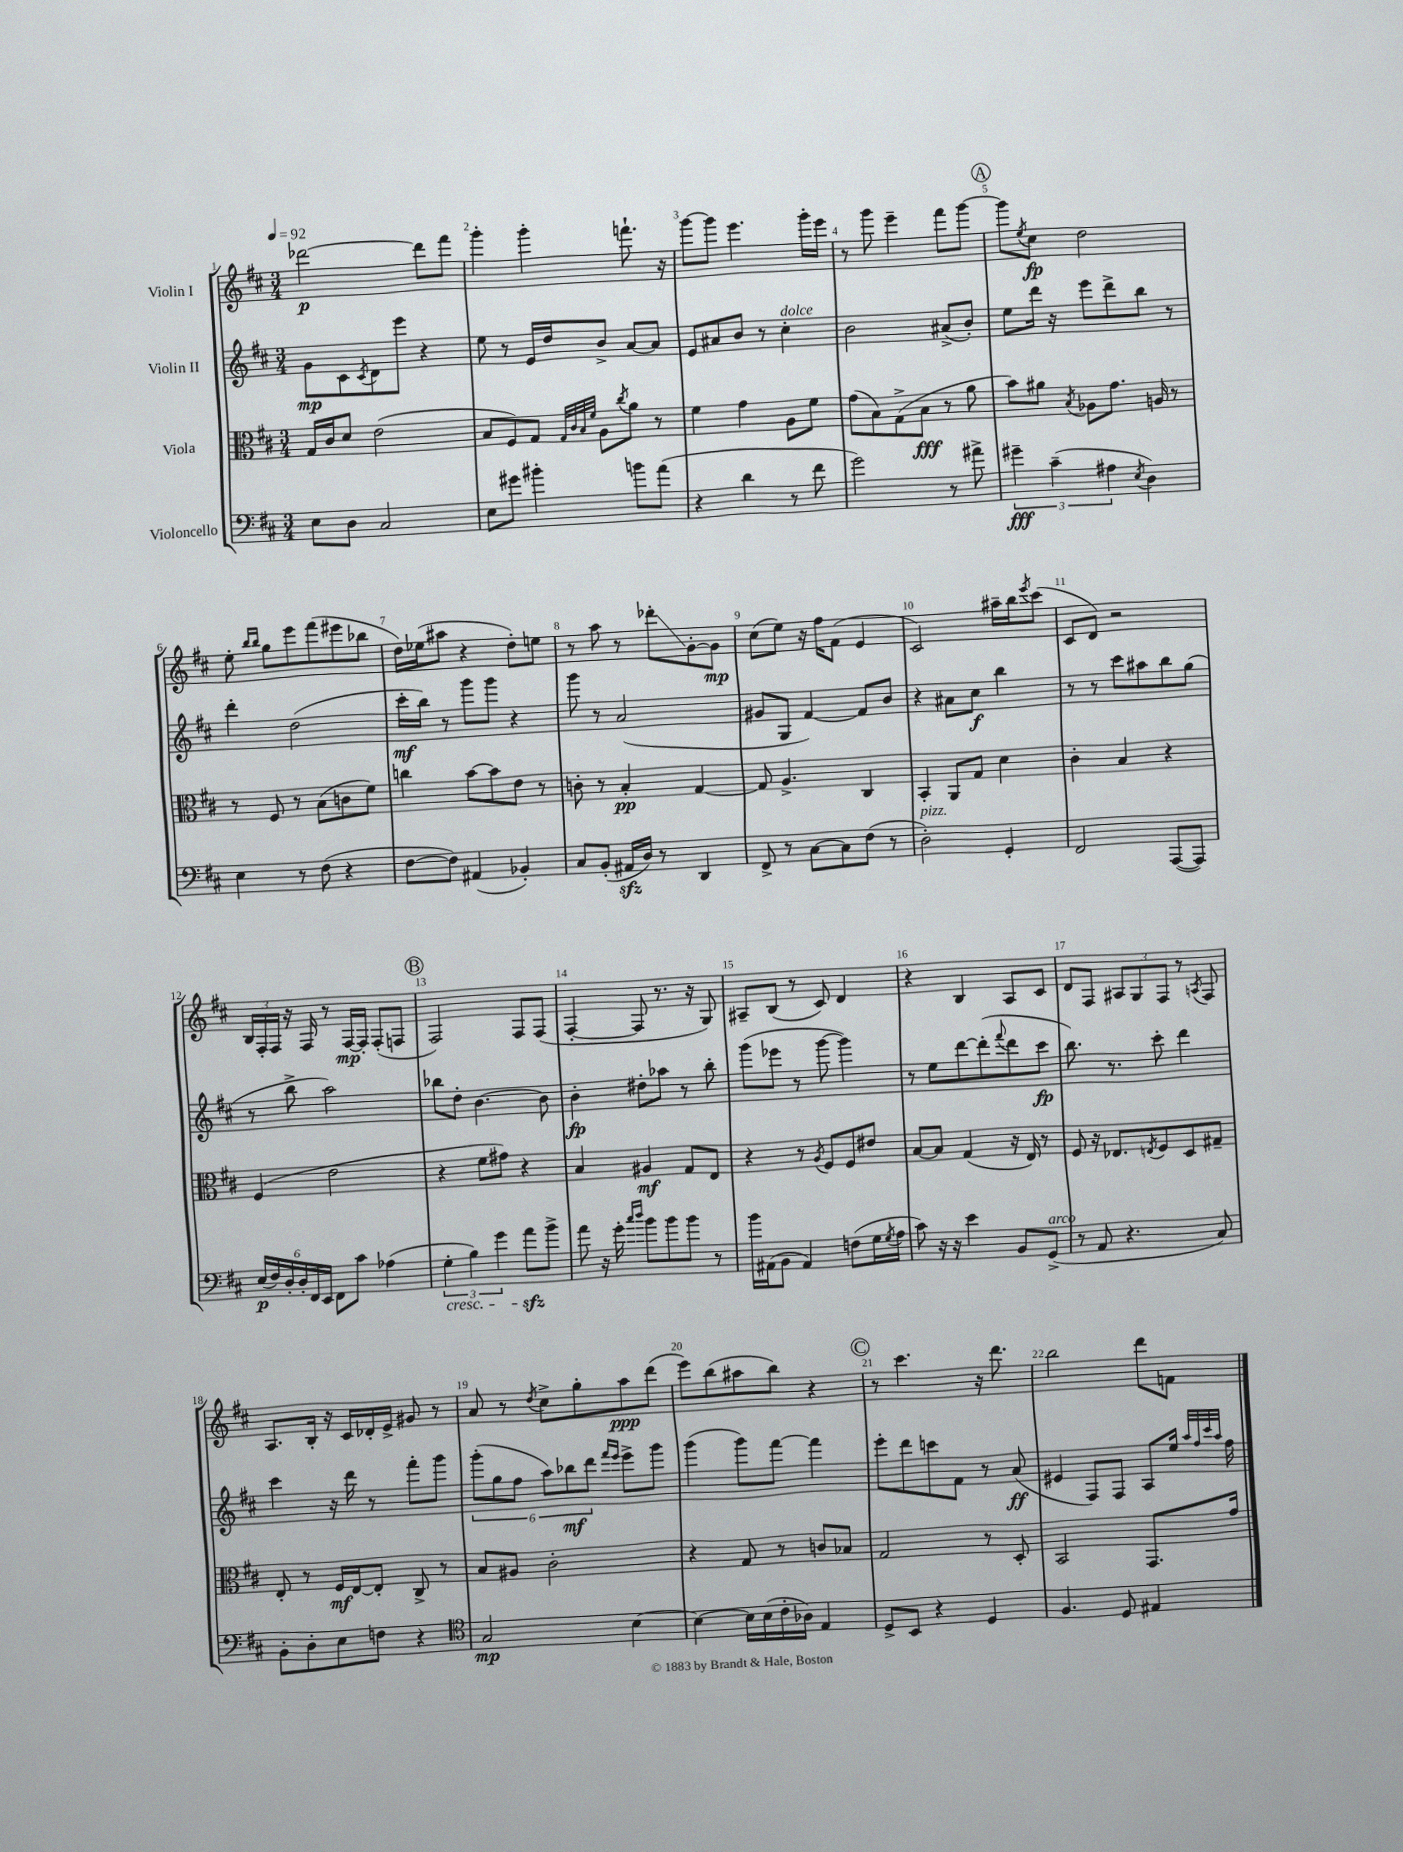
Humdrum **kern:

**kern	**kern	**kern	**kern
*staff4	*staff3	*staff2	*staff1
*clefF4	*clefC3	*clefG2	*clefG2
*k[f#c#]	*k[f#c#]	*k[f#c#]	*k[f#c#]
*M3/4	*M3/4	*M3/4	*M3/4
*MM92	*MM92	*MM92	*MM92
8E	16G	8g	[2ddd-
.	16c#	.	.
8D	8d	8c#	.
.	.	8qc#	.
2C#	(2e	8d	.
.	.	8eee	.
.	.	4r	8ddd-]
.	.	.	8fff#
=	=	=	=
8E	8B	8ee	4ggg'
8g#	8F#)	8r	.
4b#'	8G	16e	4ggg'
.	.	16dd	.
.	32qqG	.	.
.	32qqc#	.	.
.	32qqB	.	.
.	32qqf#	.	.
.	8A	8b^	.
.	8qcc#	.	.
8b	8a	[8a	8.fff`
(8a	8r	8a]	.
.	.	.	16r
=	=	=	=
4r	4f#	8e	[8ggg
.	.	8a#	8ggg]
4d	4g	8b	4.eee
.	.	8r	.
8r	8A	4cc#'	.
8f#	8f#	.	16ggg'
.	.	.	16eee
=	=	=	=
2g)	(8g	2b	8r
.	8B)	.	8ggg
.	(8G^	.	4eee~
.	8B	.	.
8r	8r	(8a#^	8fff#
8a#^	8a	8b')	[8ggg
=	=	=	=
6g#~	8b)	8ee	8ggg]
.	.	.	8qee
.	8a#	16ddd	8cc#
(6c#~	.	.	.
.	.	16r	.
.	8qB	.	.
.	8A-	8eee	2dd
6A#	.	.	.
.	8.g	8ddd^	.
8qE	.	.	.
4D)	.	8bb	.
.	16A	.	.
.	8r	8r	.
=	=	=	=
4E	8r	4ddd'	8ee'
.	.	.	16qqbb
.	.	.	16qqbb
.	8F#	.	8gg
8r	8r	(2dd	8eee
(8F#	(8B	.	(8fff#
4r	8c	.	8eee#
.	8f#)	.	8bb-
=	=	=	=
[8F#	4cc	16ccc#'	16dd)
.	.	16bb)	(16ee-
8F#])	.	8r	8aa#
(4AA#	[8b	8ggg	4r
.	8b]	8ggg	.
4BB-')	8e	4r	8dd')
.	8r	.	8ee
=	=	=	=
8C#	8c'	8ggg	8r
(8BB'	8r	8r	8aa
16AA#	4B'	(2a	8r
16D)	.	.	.
8r	.	.	8ddd-'
4DD	[4G	.	[8g'
.	.	.	8g]
=	=	=	=
8FF#^	8G]	8g#	(8cc#
8r	4.A^	8G	8ee)
[8C#	.	[4f#)	16r
.	.	.	16ff#
8C#]	.	.	(8f#
(8F#	4C#	8f#]	4e
8r	.	8b	.
=	=	=	=
2D')	4BB'	4r	2c#)
.	8AA	8a#	.
.	8G	8cc#	.
4GG'	4d	4bb	16aa#~
.	.	.	16bb
.	.	.	8qeee
.	.	.	(8ccc#
=	=	=	=
2FF#	4c#'	8r	8c#
.	.	8r	8d)
.	4B	8ccc#	2r
.	.	8aa#	.
([8AAA	4r	8bb	.
8AAA])	.	(8gg	.
=	=	=	=
(24E	(4F#	8r	24B
24F#)	.	.	24F#'
24D'	.	.	24F#
24D'	.	8bb^	16r
24FF#	.	.	.
.	.	.	16F#
24EE	.	.	.
8FF#	2e	2aa)	8r
8c#	.	.	[16F#
.	.	.	16F#']
(4A-	.	.	(8F#'
.	.	.	8F
=	=	=	=
6G'	4r	8bb-	2F#)
.	.	8dd'	.
6B)	.	.	.
.	8f#	[4.b	.
6g	.	.	.
.	8g#)	.	.
8a	4r	.	8F#
8b^	.	8b]	(8F#
=	=	=	=
8a	4B	4b'	[4F#'
16r	.	.	.
16g'	.	.	.
16qqcc#	.	.	.
16qqdd	.	.	.
8b	4A#	8dd#'	8F#]
8b	.	8aa-	8.r
8b	8G	8r	.
.	.	.	16r
8r	8E	8bb'	8G)
=	=	=	=
16b	4r	(8ggg	8A#~
(16AA#	.	.	.
8BB	.	8eee-	(8B
4AA#)	8r	8r	8r
.	8qA	.	.
.	8F#	[8ggg	8c#)
(8F	8F#	4ggg])	4d
16G	8e#	.	.
8qG	.	.	.
16A	.	.	.
=	=	=	=
8c#)	[8B	8r	4r
16r	8B]	8ee	.
16r	.	.	.
4e	(4G	[8ddd	4B
.	.	(8ddd']	.
.	.	8qqfff#	.
8BB	16r	8ddd	8A
.	16E)	.	.
(8GG^	8r	8ccc#	8c#
=	=	=	=
8r	8F#	8.bb)	8d
8AA	16r	.	8F#
.	8.E-	8.r	.
4.r	.	.	12A#
.	.	.	12G
.	8qE	.	.
.	8F#	8ccc#'	.
.	.	.	12F#
.	8D	4ddd	8r
.	.	.	8qA
8C#)	8G#~	.	8F#
=	=	=	=
8BB'	8E'	4ccc#	8.A
8D'	8r	.	.
.	.	.	16B'
8E	16F#	16r	16r
.	[16E	16ddd	16c#
8F	8E']	8r	16d-'
.	.	.	16e^
4r	8C#^	8fff#'	8g#
.	8r	8ggg	8r
=	=	=	=
*clefC4	*	*	*
2G	8B	(12ggg'	8a
.	.	12gg	.
.	8A#	.	8r
.	.	12ff#	.
.	.	.	8qdd
.	2c#'	12aa)	8cc#^
.	.	12bb-	.
.	.	.	8gg'
.	.	12ddd	.
.	.	16qqfff#	.
.	.	16qqeee	.
[4B	.	8eee^	8aa
.	.	8ggg	(8ddd
=	=	=	=
4B_	4r	(4ggg	8eee)
.	.	.	(8bb
16B]	8G	8ggg)	8aa#
(16B	.	.	.
16c#'	8r	[8fff#	8bb)
16A-)	.	.	.
4E	8c	4fff#]	4r
.	8B-	.	.
=	=	=	=
8D^	2G	8eee'	8r
8BB	.	8ddd	4.ccc#
4r	.	8ccc	.
.	.	8f#	.
4D	8r	8r	16r
.	.	.	8.ddd
.	8D'	(8a	.
=	=	=	=
4.F#	2BB	4e#	2bb
.	.	8F#)	.
8D	.	8F#	.
4E#	8.GG	8A	8ddd
.	.	16ee	8f
.	.	32qqaa	.
.	.	32qqff#	.
.	.	32qqccc#	.
.	.	32qqaa	.
.	16g	16ff#	.
==	==	==	==
*-	*-	*-	*-
